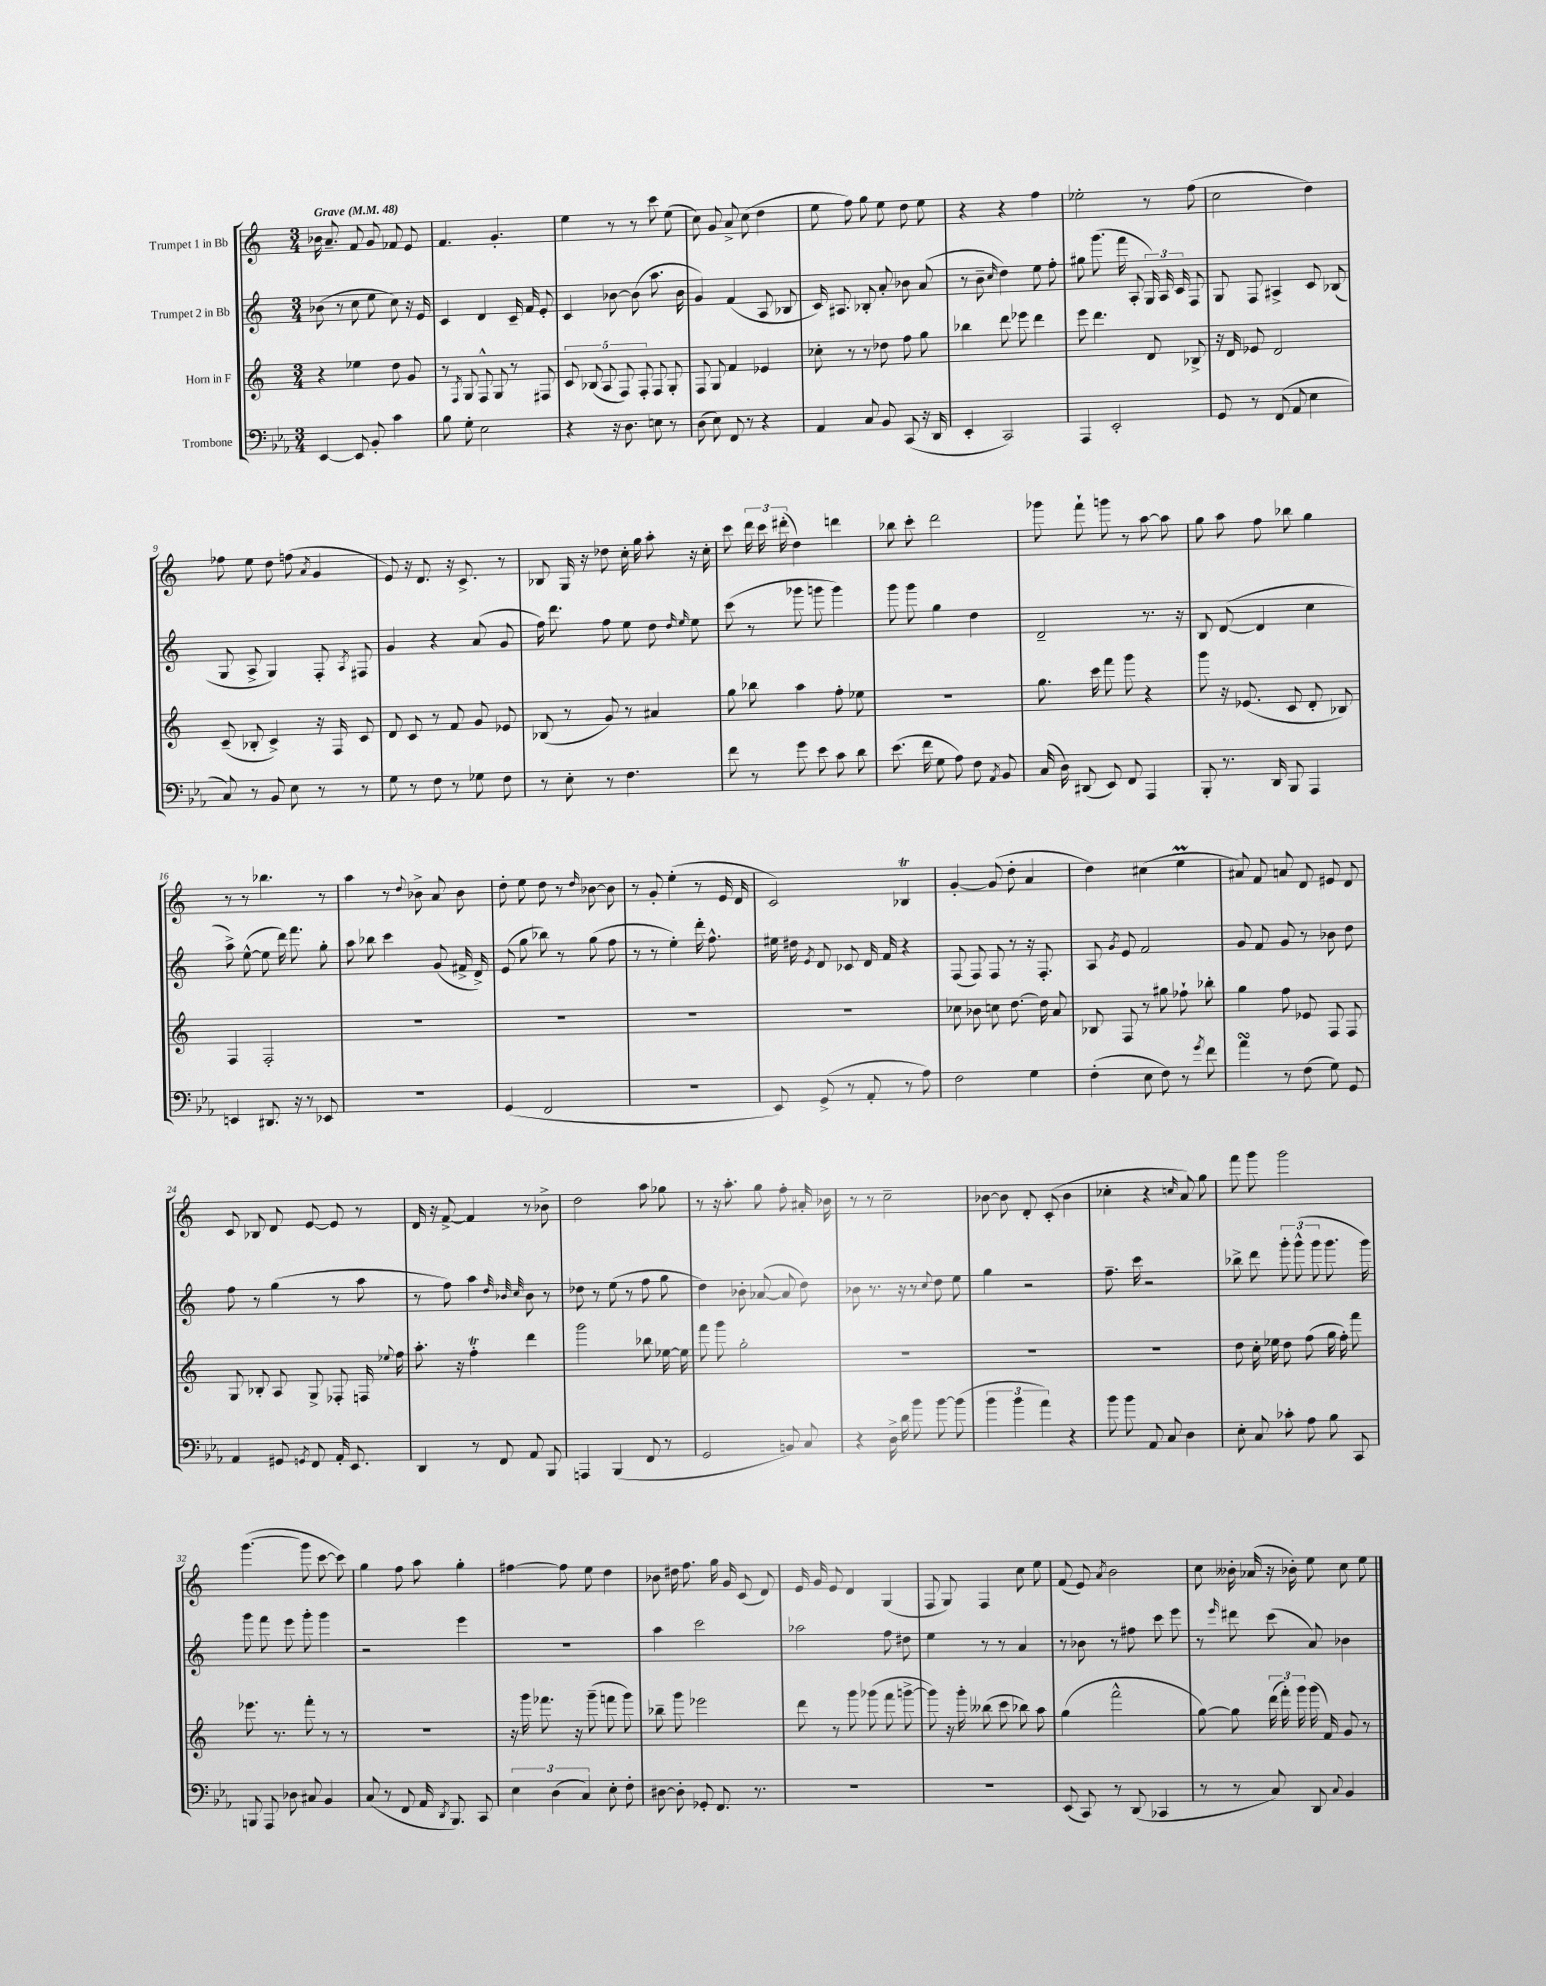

**kern	**kern	**kern	**kern
*staff4	*staff3	*staff2	*staff1
*clefF4	*clefG2	*clefG2	*clefG2
*k[b-e-a-]	*k[]	*k[]	*k[]
*M3/4	*M3/4	*M3/4	*M3/4
*MM48	*MM48	*MM48	*MM48
[4EE-/	4r	(8b-\	16b-\
.	.	.	8.a~/
.	.	8r	.
8EE-/]	4ee-\	8cc\	8f/
8BB-'/	.	8ee\	8g/
4c\	8dd\	8cc\)	8f-/
.	8g/	16r	8e/
.	.	16e/	.
=	=	=	=
8B-\	8r	4c/	4.f/
.	8qF/	.	.
8G'\	8G/	.	.
2E-\	8F^^/	4d/	.
.	8G/	.	4.g'/
.	8r	16c~/	.
.	.	16f/	.
.	8F#/	8e'/	.
=	=	=	=
4r	10c/	4c/	4ee\
.	(10B-/	.	.
.	10A/	.	.
16r	.	[8b-\	8r
.	10F/)	.	.
8.D\	.	.	.
.	.	(8b-\]	8r
.	10F'/	.	.
8E\	8F/	8.aa\	8ccc\
8r	8G'/	.	(8ee\
.	.	16b-\	.
=	=	=	=
(8D\	8F/	4g/)	8cc\)
8E-\)	8G/	.	8g/
8FF/	4f/	(4f/	8a^/
8r	.	.	(8cc\
4r	4e-/	8A/	4dd\
.	.	8B-/	.
=	=	=	=
4AA-/	8cc-'\	16c/)	8ee\
.	.	8.A#/	.
.	8r	.	8ff\)
8C/	8r	8B-'/	8gg\
8BB-/	8dd-\	8a'/	8ee\
(8CC/	8ff\	8b-\	8dd\
16r	8gg\	(8a/	8ee\
16DD/	.	.	.
=	=	=	=
4EE-'/	4bb-\	8r	4r
.	.	8b~\	.
.	.	16qqcc/	.
2CC/)	8ddd\	4dd\)	4r
.	8eee-\	.	.
.	4ddd\	8ee\	4ff\
.	.	8ff'\	.
=	=	=	=
4AAA-/	8eee\	8gg#\	2ee-'\
.	4.ddd\	(8.ggg\	.
2EE-'/	.	.	.
.	.	16fff\	.
.	.	8A'/	.
.	8d/	24G/)	8r
.	.	24A/	.
.	.	24c/	.
.	8B-^/	8F/	(8ff\
=	=	=	=
8GG/	16r	8G/	2cc\
.	16d/	.	.
8r	8e-/	8F/	.
(8FF/	2d/	4A#^/	.
8AA-/	.	.	.
4E-\	.	8c/	4dd\)
.	.	(8B-/	.
=	=	=	=
8C/)	(8c~/	8G/	8ff-\
8r	8B-'/	8A^/	8ee\
8BB-/	4c^/)	4G/)	8dd\
8E-\	.	.	(8ff\
.	.	.	8qa/
8r	16r	8F'/	4g/
.	16F/	.	.
.	.	8qA/	.
8r	8c/	8F#/	.
=	=	=	=
8G\	8d/	4g/	8e/)
8r	8c/	.	16r
.	.	.	8.d/
8F\	8r	4r	.
8r	8f/	.	16r
.	.	.	8.c^/
8G-\	8g/	(8a/	.
8F\	8e-/	8g/	8r
=	=	=	=
8r	(8B-/	16ff\)	8B-/
.	.	8.ddd\	.
8E-'\	8r	.	16G/
.	.	.	16r
8r	8g/)	8ff\	8dd-\
4.F\	8r	8ee\	16cc'\
.	.	.	16gg\
.	4a#/	8dd\	8aa'\
.	.	16qqdd/	.
.	.	16qqee/	.
.	.	8ee\	16r
.	.	.	16cc'\
=	=	=	=
8f\	8gg\	(8ccc\	8ccc\
8r	8bb-\	8r	24ddd\
.	.	.	24ccc\
.	.	.	(24ddd#'\
8g\	4aa\	8ggg-\	4dd\)
8e-\	.	8ggg\	.
8c\	8ff'\	4ggg\)	4ddd\
8d\	8ee-\	.	.
=	=	=	=
(8.e-\	2.r	8ggg\	8bb-\
.	.	8ggg\	8ccc'\
16f\	.	.	.
8G\	.	4gg\	2ddd\
8A-\)	.	.	.
8F\	.	4dd\	.
8qAA-/	.	.	.
8BB-/	.	.	.
=	=	=	=
(16C/	8.gg\	2d~/	8ggg-\
16D\)	.	.	.
(8DD#/	.	.	8fff`\
.	16ccc\	.	.
8EE-/)	8fff\	.	8ggg\
8FF/	8ggg\	.	8r
4AAA-/	4r	8.r	[8aa\
.	.	.	8aa\]
.	.	16r	.
=	=	=	=
8BBB-'/	8ggg\	8B/	8gg\
8.r	16r	([8d/	8aa\
.	(8.e-/	.	.
.	.	4d/]	8ff\
16DD/	.	.	.
8BBB-/	8c/	.	8bb-\
4AAA-/	8d'/	4cc\	4gg\
.	8B-/)	.	.
=	=	=	=
4EE/	4F/	8aa^\)	8r
.	.	([8ee^^\	8r
8.DD#/	2F'/	8ee\]	4.bb-\
.	.	16ddd\)	.
16r	.	8.fff\	.
8r	.	.	.
8EE-/	.	8gg'\	8r
=	=	=	=
2.r	2.r	8aa\	4aa\
.	.	8bb-\	.
.	.	4ccc\	8r
.	.	.	8qqdd/
.	.	.	8b-^\
.	.	(8g/	8a/
.	.	16f#^/	8b-\
.	.	16d^/)	.
=	=	=	=
(4GG/	2.r	(8e/	8dd'\
.	.	8gg\	8ee\
2FF/	.	8bb-\)	8dd\
.	.	8r	8r
.	.	.	16qqdd/
.	.	(8gg\	[8b-\
.	.	8ff\	8b-\]
=	=	=	=
2.r	2.r	8r	8r
.	.	8r	8g'/
.	.	4ee'\)	(4ee'\
.	.	16ddd'\	8r
.	.	8.ff^^\	.
.	.	.	16e/
.	.	.	16d/
=	=	=	=
8EE-/)	2.r	16ee#\	2c/)
.	.	16dd#\	.
.	.	8qe/	.
(8GG^/	.	8d/	.
8r	.	8c-/	.
8AA-'/	.	16d/	.
.	.	16f/	.
8r	.	4r	4B-/
8A-\)	.	.	.
=	=	=	=
2F\	8cc-\	(8F/	[4g'/
.	8b-\	8F/)	.
.	8cc\	8F/	(8g/]
.	[8.dd\	8r	8dd'\
4G\	.	16r	4a/
.	16dd\]	8.F'/	.
.	8a/	.	.
=	=	=	=
(4F'\	8B-/	8A/	4dd\)
.	.	8qg/	.
.	8F/	8e/	.
8E-\	8r	2f/	(4cc#\
8F\)	8gg#\	.	.
8r	8ff-`\	.	4ee\
8qg/	.	.	.
8f\	8bb-'\	.	.
=	=	=	=
4a-\	4gg\	8g/	8a#/)
.	.	8f/	8f/
8r	8ff\	8g/	8a/
(8F\	8e-/	8r	8d/
8G\)	8F/	8b-\	8e#/
8GG/	8F/	8dd\	8d/
=	=	=	=
4AA-/	8G/	8ff\	8c/
.	8B-'/	8r	8B-/
8GG#/	8A/	(4gg\	8d/
8qGG/	.	.	.
8FF/	8G^/	.	[8e/
16AA-'/	8F-'/	8r	8e/]
8.EE-/	.	.	.
.	16F/	8aa\	8r
.	8qqee-/	.	.
.	16ff\	.	.
=	=	=	=
4DD/	8.aa'\	8r	16d/
.	.	.	16r
.	.	8ff\)	[8f^/
.	16r	.	.
8r	4ff'\	4aa\	4f/]
8FF/	.	.	.
.	.	32qqdd/	.
.	.	32qqb-/	.
.	.	32qqcc/	.
8AA-/	4ddd\	8b-\	8r
8BBB-/	.	8r	8b-^\
=	=	=	=
4AAA/	2ggg\	8dd-\	2dd\
.	.	8r	.
(4BBB-/	.	(8ee\	.
.	.	8r	.
8FF/	8bb-\	8ff\	8aa\
8r	[16ee-\	8gg\	8gg-\
.	16ee-\]	.	.
=	=	=	=
2GG/	8fff\	4dd\)	8r
.	8ggg\	.	16r
.	.	.	8.aa'\
.	2gg'\	8b-'\	.
.	.	([8a-/	8gg\
8BB/)	.	8a-/]	8ff'\
8C/	.	8dd\)	16a#'/
.	.	.	16b-\
=	=	=	=
4r	2.r	8b-\	8r
.	.	8.r	8r
16D^\	.	.	2cc~\
16d\	.	16r	.
8b-\	.	8r	.
.	.	8qqcc/	.
[8b-\	.	8dd\	.
(8b-\]	.	8ee\	.
=	=	=	=
6b-\	2.r	4gg\	[8b-\
.	.	.	8b-\]
6b-\	.	.	.
.	.	2r	8d'/
6a-\)	.	.	.
.	.	.	(8c'/
4r	.	.	4b-\
=	=	=	=
8b-\	2.r	8.ff~\	4cc-'\
8b-\	.	.	.
.	.	16ccc\	.
8AA-/	.	2r	4r
8C/	.	.	.
.	.	.	16qqcc/
4D\	.	.	8a/)
.	.	.	8gg\
=	=	=	=
8E-'\	8dd\	8bb-^\	8fff\
8C/	16cc'\	8ddd\	8ggg\
.	16ee-\	.	.
8c-'\	8dd\	12ggg'\	2ggg\
.	.	(12ggg^^\	.
8A-\	(8ff\	.	.
.	.	12ggg\	.
8B-\	16gg\	8.ggg\	.
.	16ff'\)	.	.
8CC/	8fff\	.	.
.	.	16ggg\)	.
=	=	=	=
8BBB/	8.eee-\	8ggg\	([4.ggg\
8AAA-/	.	8fff\	.
.	8.r	.	.
8D-\	.	8eee\	.
8C#/	8fff'\	8ggg'\	8ggg\]
4BB-/	8r	4ggg\	[8ccc\
.	8r	.	8ccc\])
=	=	=	=
(8C/	2.r	2r	4gg\
8r	.	.	.
8FF/	.	.	8ff\
16AA-/	.	.	8aa\
8qDD/	.	.	.
8.BBB-/)	.	.	.
.	.	4eee\	4gg'\
8CC/	.	.	.
=	=	=	=
6E-\	16r	2.r	[4ff#\
.	16ggg\	.	.
.	8.fff-\	.	.
(6D\	.	.	.
.	.	.	8ff#\]
.	16r	.	.
6C/)	.	.	.
.	(8ggg~\	.	8ee\
8E-'\	8fff\	.	4dd\
8F'\	8ggg\)	.	.
=	=	=	=
[8D#\	8bb-~\	4aa\	8b-\
8D#'\]	8ggg\	.	16dd#\
.	.	.	8.ff\
8GG-'/	2eee-\	2ccc\	.
8.FF/	.	.	16gg\
.	.	.	16g/
.	.	.	(8c/
8.r	.	.	.
.	.	.	8d/)
=	=	=	=
2.r	8ddd\	2aa-\	16e/
.	.	.	16g/
.	8r	.	8e/
.	8ggg\	.	4d/
.	(8ggg-\	.	.
.	8fff\	8ff\	(4G/
.	[8ggg^\	8dd#\	.
=	=	=	=
2.r	8ggg\])	4ee\	8F/
.	16r	.	8G/)
.	16ggg'\	.	.
.	(8bb--\	8r	4F/
.	8ccc\	8r	.
.	8bb-\)	4a/	8cc\
.	8aa\	.	8ee\
=	=	=	=
(8EE-/	(4gg\	8r	(8f/
8CC/)	.	8b-\	8e/)
.	.	.	8qa/
8r	2fff^^\	8r	2b\
(8DD/	.	8ff#\	.
4CC-/	.	8ccc\	.
.	.	8eee\	.
=	=	=	=
8r	[8gg\)	8r	8cc\
.	.	16qqeee/	.
8r	8gg\]	8ddd#\	16b--'\
.	.	.	(16a-/
8C/)	(24ddd\	(8ccc\	16r
.	24fff'\)	.	.
.	.	.	16b-'\)
.	24ggg\	.	.
8DD/	(16ggg\	8a/)	8ee\
.	16f/)	.	.
8qqC/	.	.	.
4BB-/	8g/	4b-\	8cc\
.	8r	.	8ee\
==	==	==	==
*-	*-	*-	*-
